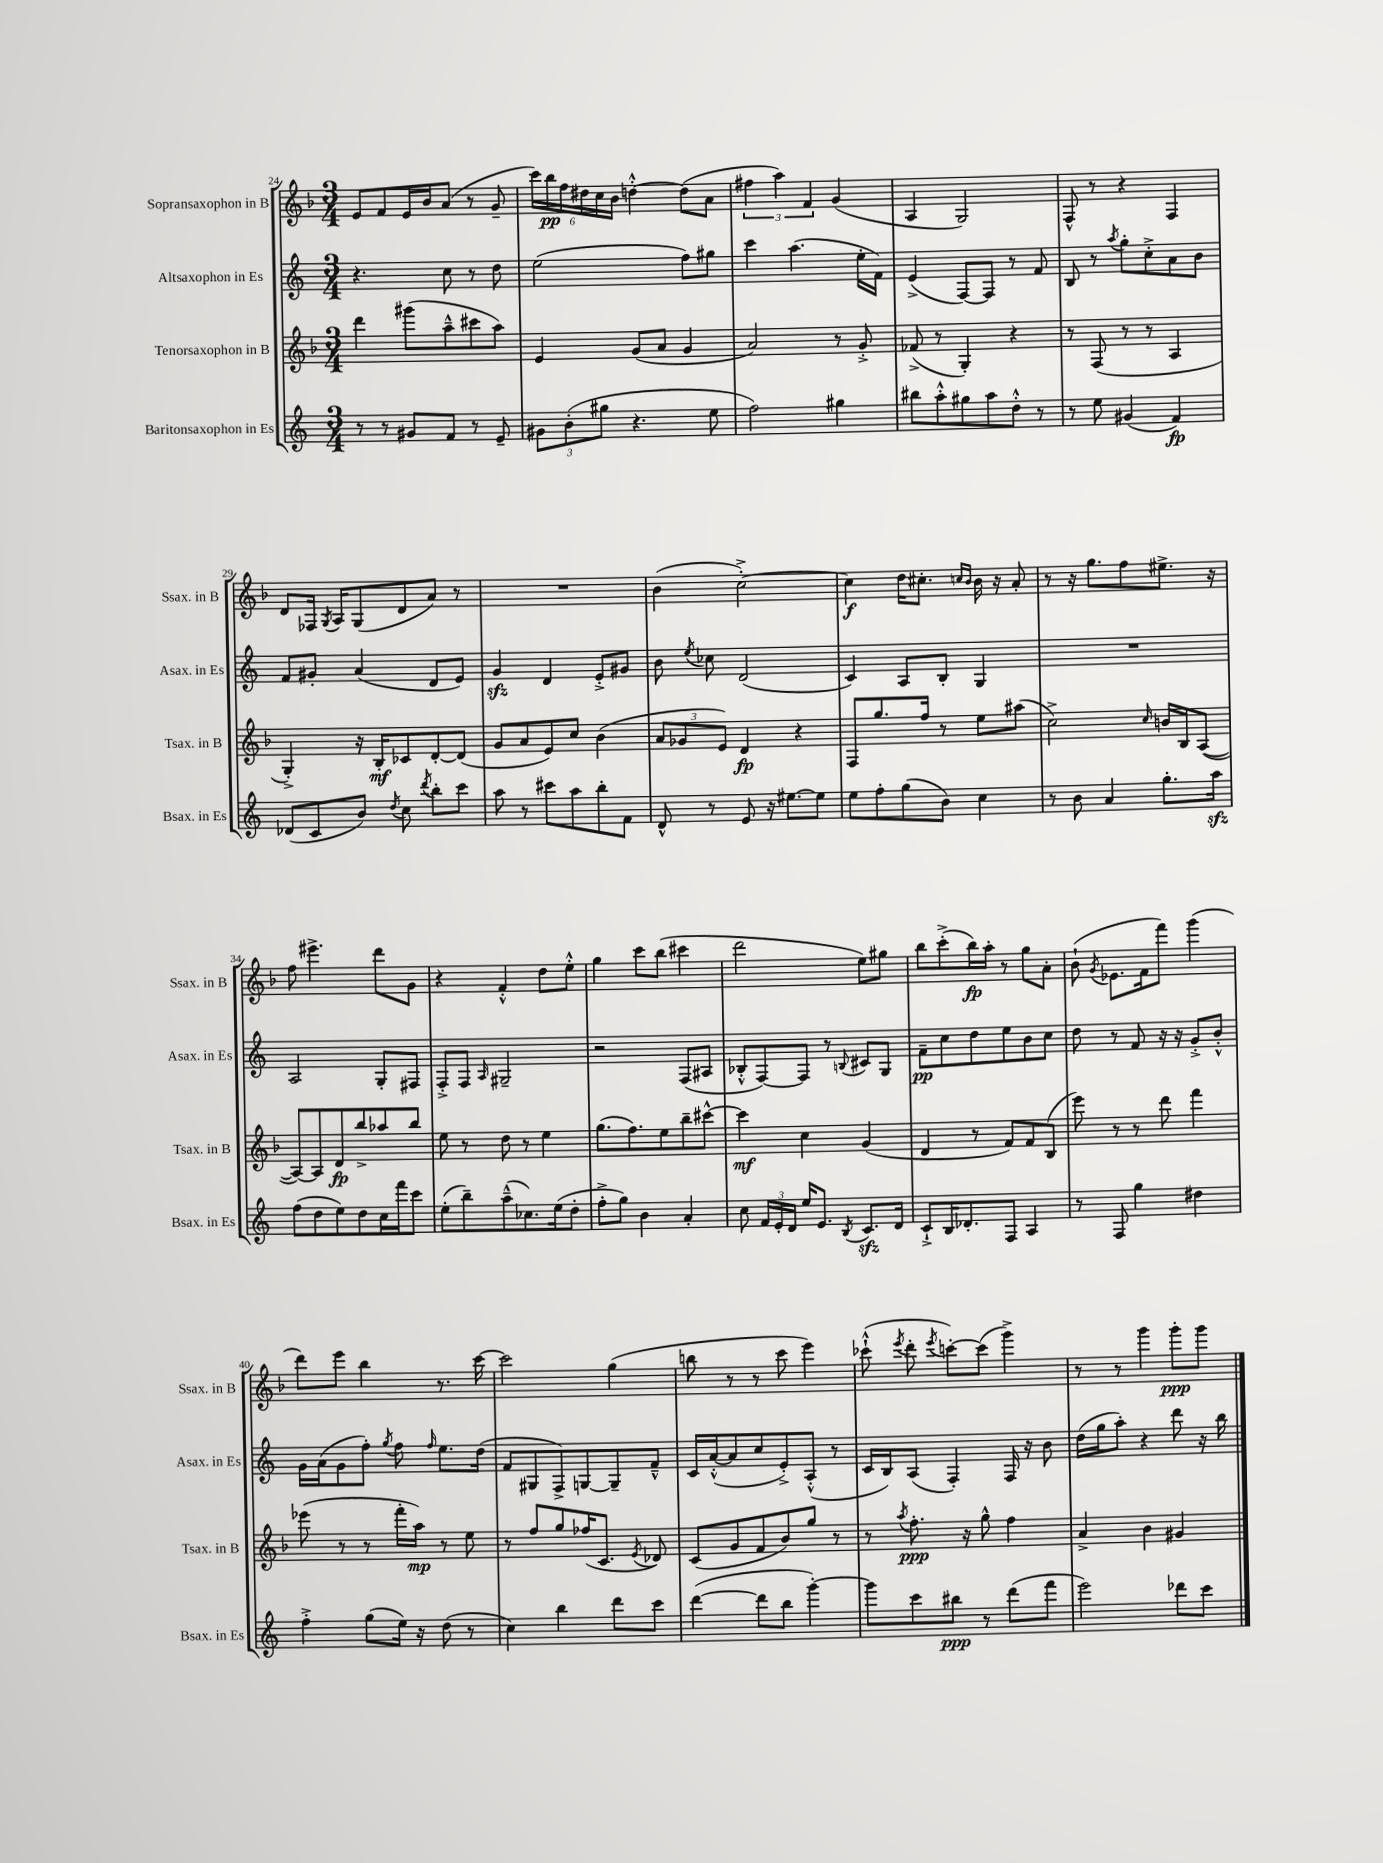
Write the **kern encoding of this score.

**kern	**kern	**kern	**kern
*staff4	*staff3	*staff2	*staff1
*clefG2	*clefG2	*clefG2	*clefG2
*k[]	*k[b-]	*k[]	*k[b-]
*M3/4	*M3/4	*M3/4	*M3/4
8r	4ddd\	4.r	8e/L
8r	.	.	8f/
8g#/L	(8ggg#\L	.	16e/L
.	.	.	16b-/J
8f/J	8aa~^^\	8cc\	(8a/J
8r	8ccc#\	8r	8r
8e~/	8aa\J)	8dd\	8g~/
=	=	=	=
12g#\L	4e/	(2ee\	24ccc\LL)
.	.	.	24bb-\
(12b'\	.	.	24ff\
.	.	.	24dd#\
12gg#\J	.	.	24cc\
.	.	.	24b-\JJ
4.r	(8g/L	.	[4dd'^^\
.	8a/J	.	.
.	4g/	8ff\L)	(8dd\]L
8ee\	.	8gg#\J	8a\J
=	=	=	=
2ff\)	2a/)	4ccc\	6ff#\
.	.	.	6aa\)
.	.	(4.aa\	.
.	.	.	6f/
4gg#\	8r	.	(4g/
.	8g'^/	16ee'\LL	.
.	.	16f\JJ)	.
=	=	=	=
8bb#\L	(8f-^/	(4e^/	4A/
8aa'^^\	8r	.	.
8gg#\	4G'/)	[8F/L)	2G/)
8aa\	.	8F/]J	.
8dd'^^\J	4r	8r	.
8r	.	8f/	.
=	=	=	=
8r	8r	8B/	8F^^/
8ee\	(8F/	8r	8r
.	.	8qaa/	.
(4g#/	8r	8gg'\L	4r
.	8r	8cc'^\	.
4f/)	4A/	8a\	4F/
.	.	8b\J	.
=	=	=	=
(8d-/L	4G'^/)	8f/L	8d/L
8c/	.	8g#'/J	16F-/Jk
.	.	.	8qG/
.	.	.	16A/LK
8b/J)	16r	(4a/	(8G/
.	16B-'/LK	.	.
8qdd/	.	.	.
8cc\	8c-/	.	8d/
8qddd/	.	.	.
8bb'\L	[8d'/	8d/L	8a/J)
8ccc\J	(8d/]J	8e/J)	8r
=	=	=	=
8aa\	8g/L	4g/	2.r
8r	8a/	.	.
8ccc#\L	8e/)	4d/	.
8aa\	8cc/J	.	.
8bb'\	(4b-\	8e'^/L	.
8f\J	.	8g#/J	.
=	=	=	=
8d^^/	12a/L	8b\	(4b-\
.	12g-/	.	.
.	.	8qee/	.
8r	.	8cc-\	.
.	12e/J)	.	.
8e/	4d/	(2d/	[2cc'^\)
16r	.	.	.
[8.ee#\L	.	.	.
.	4r	.	.
8ee#\]J	.	.	.
=	=	=	=
8ee\L	8F/L	4c/)	4cc\]
8ff'\	8.gg/	.	.
(8gg\	.	8A/L	16dd\LK
.	16ff/Jk	.	8.cc#'\J
8b\J)	8r	8B'/J	.
.	.	.	16qqcc/LL
.	.	.	16qqb-/JJ
4cc\	8ee\L	4G/	16b-\
.	.	.	16r
.	(8aa#\J	.	8a'/
=	=	=	=
8r	2cc^\)	2.r	8r
8b\	.	.	16r
.	.	.	8.gg\L
4a/	.	.	.
.	.	.	8ff\
.	16qqcc/	.	.
8.gg'\L	16b/LL	.	8.ee#^\J
.	16B-/J	.	.
.	([8A/J	.	.
16aa\Jk	.	.	16r
=	=	=	=
(8ff\L	8A/_L)	2A/	8ff\
8dd\	8A/]	.	4.eee#^\
8ee\)	8d/	.	.
8dd\	8bb-^/	.	.
16cc\L	8aa-/	8G'/L	8ddd\L
16fff\J	.	.	.
8ccc\J	8bb-/J	8F#/J	8g\J
=	=	=	=
(8ee'\L	8ee\	8F'^/L	4r
8bb~\)	8r	8F/J	.
.	.	16qqA/	.
(8aa~^^\	8dd\	2G#~/	4f'^^/
8.cc-\)	8r	.	.
.	4ee\	.	8dd\L
(16ee\k	.	.	.
8dd'\J	.	.	8ee'^^\J
=	=	=	=
8ff'^\L	(8.gg\L	2r	4gg\
8gg\J)	.	.	.
.	8.ff\)	.	.
4b\	.	.	8ccc\L
.	8ee\	.	(8bb-\J
4a'/	8bb-~\	(8F/L	4ccc#\
.	[8ccc#^^\J	8A#/J	.
=	=	=	=
8cc\	4ccc#\]	8B-'^^/L	2ddd\
24f/LL	.	[8F/)	.
24e'/	.	.	.
24d/JJ	.	.	.
16ee/LK	4cc\	8F/]J	.
8.e/J	.	.	.
.	.	8r	.
8qB/	.	8qqB/	.
8.c/L	(4g/	8c#/L	8ee\L)
.	.	8G/J	8gg#\J
16d/Jk	.	.	.
=	=	=	=
8c`^/L	4d/	8f~\L	8bb-\L
16B/K	.	8cc\	(8ccc'^\
8.d-'/	.	.	.
.	8r	8dd\	16bb-\L)
.	.	.	16aa'\JJ
8F/J	8f/L)	8ee\	8r
4A/	8f/	8b\	8gg\L
.	(8B-/J	8cc\J	8a'\J
=	=	=	=
8r	8eee\)	8dd\	(8b-`\
.	.	.	8qg/
8F/	8r	8r	8.e-\L
4gg\	8r	8f/	.
.	.	.	16f\k
.	8ddd\	16r	8fff\J)
.	.	16r	.
4dd#\	4fff\	8g'^/L	(4ggg\
.	.	8b'^^/J	.
=	=	=	=
4ff'^\	(8eee-\	16g\LL	8ddd\L)
.	.	(16a\J	.
.	8r	8g\	8eee\J
(8gg\L	8r	8ff'\J)	4bb-\
.	.	8qgg/	.
16ee\Jk)	16fff'\LL	8ff\	.
16r	16aa\JJ)	.	.
.	.	16qqff/	.
(8dd\	8r	8.ee\L	8.r
8r	8ee\	.	.
.	.	(16dd\Jk	[16ccc\
=	=	=	=
4cc\)	8r	8f/L	2ccc\]
.	8ff/L	8G#/	.
4bb\	8gg/	8F^/)	.
.	(16ff-/K	[8G/	.
.	8.c/J	.	.
8ddd\L	.	8G~/]	(4gg\
.	8qe/	.	.
8ccc\J	8d-/)	8f~^^/J	.
=	=	=	=
([4ddd\	(8c/L	16c/LL	8bb\
.	.	([16a'^^/J	.
.	8g/	8a/]	8r
8ddd\]L	8f/	8cc/	8r
8bb\J	8b-/)	8e'^/)	8ccc\
[4ggg'\)	8gg/J	(8A'^^/J	4eee\)
.	8r	8r	.
=	=	=	=
8ggg\]L	8r	16c/LL	(8ccc-`^^\
.	.	16B/J)	.
.	8qaa/	.	8qeee/
8ccc\	8.ff'\	(8A/J	8ddd'\
.	.	.	8qeee/
8bb#\J	.	4F'/)	[8ccc'\L)
.	16r	.	.
8r	8gg^^\	.	(8ccc\]J
(8ddd\L	4ff\	16F/	4ggg^\)
.	.	16r	.
8fff\J	.	8b\	.
=	=	=	=
2eee\)	4a^/	(16dd\LL	8r
.	.	16gg\J	.
.	.	8aa'\J)	8r
.	4b-\	4r	4ggg\
8ddd-\L	4g#/	8ddd\	8ggg'\L
8ccc\J	.	16r	8ggg\J
.	.	16bb\	.
==	==	==	==
*-	*-	*-	*-
